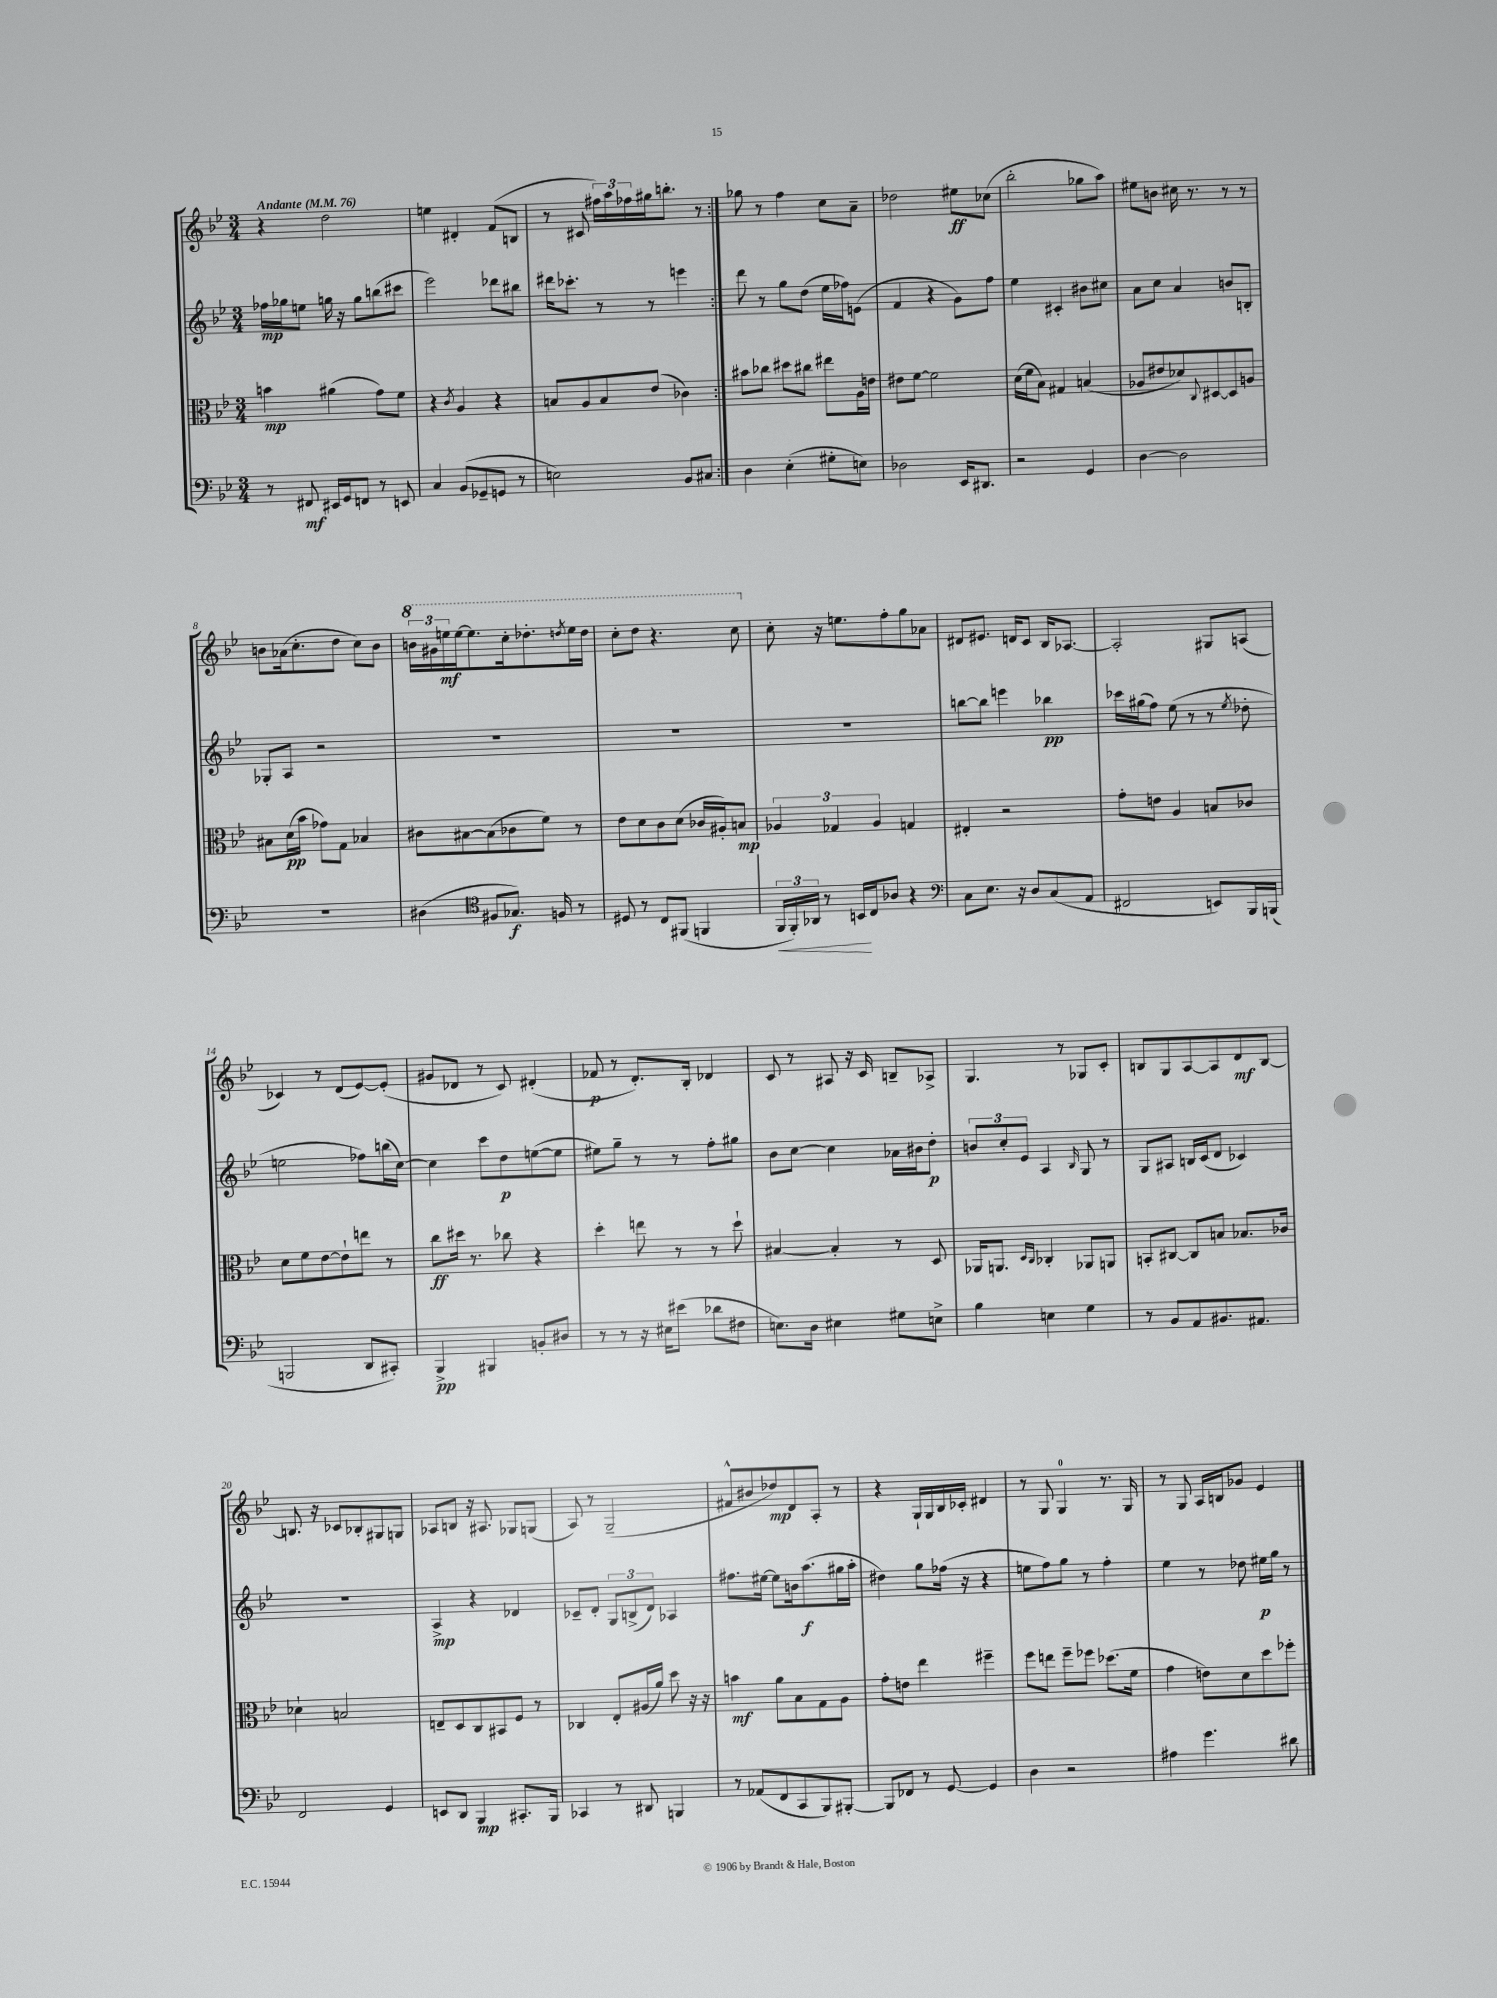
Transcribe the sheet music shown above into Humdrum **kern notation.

**kern	**dynam	**kern	**dynam	**kern	**dynam	**kern	**dynam
*part4	*part4	*part3	*part3	*part2	*part2	*part1	*part1
*staff4	*staff4	*staff3	*staff3	*staff2	*staff2	*staff1	*staff1
*clefF4	*	*clefC3	*	*clefG2	*	*clefG2	*
*k[b-e-]	*	*k[b-e-]	*	*k[b-e-]	*	*k[b-e-]	*
*M3/4	*	*M3/4	*	*M3/4	*	*M3/4	*
*MM76	*	*MM76	*	*MM76	*	*MM76	*
=1	=1	=1	=1	=1	=1	=1	=1
!	!	!	!	!	!	!LO:TX:a:B:t=Andante	!
8r	.	4bn\	mp	16ff-X\LL	mp	4r	.
.	.	.	.	16gg-X\J	.	.	.
8FF#X/	mf	.	.	8een\J	.	.	.
16EE#X/LL	.	(4a#X\	.	16ggn\	.	2dd\	.
16GG/J	.	.	.	16r	.	.	.
8FFn/J	.	.	.	8gg\L	.	.	.
8r	.	8g\L)	.	(8bbn\	.	.	.
8EEn/	.	8f\J	.	8ccc#X\J	.	.	.
=2	=2	=2	=2	=2	=2	=2	=2
4C/	.	4r	.	2eee-\)	.	4een\	.
.	.	8qc/	.	.	.	.	.
(8BB-/L	.	4A/	.	.	.	4d#X'/	.
8GG-X~/	.	.	.	.	.	.	.
8GGn/J	.	4r	.	8ddd-X\L	.	(8f/L	.
8r	.	.	.	8bb#X\J	.	8Bn/J	.
=3	=3	=3	=3	=3	=3	=3	=3
2En\)	.	8Bn/L	.	16ddd#X\KL	.	8r	.
.	.	.	.	8.ccc-X'\J	.	.	.
.	.	8A/	.	.	.	8c#X/	.
.	.	8B/	.	8r	.	24ff#X\LL)	.
.	.	.	.	.	.	24aa\	.
.	.	.	.	.	.	24ff-X\	.
.	.	(8e-/J	.	8r	.	16gg#X\J	.
.	.	.	.	.	.	8.bbn'\J	.
8BB-/L	.	4c-X\)	.	4eeen\	.	.	.
8C#X/J	.	.	.	.	.	8r	.
=4:|!	=4:|!	=4:|!	=4:|!	=4:|!	=4:|!	=4:|!	=4:|!
4D\	.	8b#X\L	.	8ddd\	.	8gg-X\	.
.	.	8cc-X\J	.	8r	.	8r	.
(4E-'\	.	8dd#X\L	.	8gg\L	.	4ff\	.
.	.	8cc#X\J	.	(8dd\J	.	.	.
8G#X'\L	.	8ee#X\L	.	16ee-\LL	.	8cc\L	.
.	.	.	.	16ff-X\J)	.	.	.
8En\J)	.	16A\L	.	(8en\J	.	8a~\J	.
.	.	16en\JJ	.	.	.	.	.
=5	=5	=5	=5	=5	=5	=5	=5
2D-X\	.	8e#X\L	.	4f/	.	2dd-X\	.
.	.	[8f\J	.	.	.	.	.
.	.	2f\]	.	4r	.	.	.
16EE-/KL	.	.	.	8g\L)	.	8ee#X\L	ff
8.DD#X/J	.	.	.	.	.	.	.
.	.	.	.	8ff\J	.	(8cc-X\J	.
=6	=6	=6	=6	=6	=6	=6	=6
2r	.	(16d\LL	.	4ee-\	.	2bb-'\	.
.	.	16f\J	.	.	.	.	.
.	.	8B-\J)	.	.	.	.	.
.	.	4G#X/	.	4c#X'/	.	.	.
4GG/	.	(4Bn/	.	8b#X\L	.	8gg-X\L	.
.	.	.	.	8cc#X\J	.	8aa\J)	.
=7	=7	=7	=7	=7	=7	=7	=7
[4D\	.	8A-X/L	.	8a\L	.	8ee#X\L	.
.	.	8e#X/	.	8cc\J	.	8bn\J	.
2D\]	.	8d-X/)	.	4a/	.	16cc#X\	.
.	.	.	.	.	.	8.r	.
.	.	8qqC/	.	.	.	.	.
.	.	[8D#X/	.	.	.	.	.
.	.	8D#/]	.	8bn/L	.	8r	.
.	.	8An/J	.	8Bn'/J	.	8r	.
!!LO:LB:g=z
=8	=8	=8	=8	=8	=8	=8	=8
2.r	.	8B#X\L	.	8G-X'/L	.	8bn\L	.
.	.	(16d\L	pp	8A/J	.	(16a-X\k	.
.	.	16b-\JJ	.	.	.	8.cc'\	.
.	.	8g-X\L)	.	2r	.	.	.
.	.	8G\J	.	.	.	8dd\J	.
.	.	4B-X/	.	.	.	8cc\L)	.
.	.	.	.	.	.	8b\J	.
=9	=9	=9	=9	=9	=9	=9	=9
*	*	*	*	*	*	*8va	*
(4D#X\	.	8c#X\L	.	2.r	.	24bbn\LL	.
.	.	.	.	.	.	24gg#X\	.
.	.	.	.	.	.	24eeen\	mf
.	.	[8B#X\	.	.	.	[16eee\J	.
.	.	.	.	.	.	8.eee\]	.
*clefC4	*	*	*	*	*	*	*
8F#X/L	.	(8B#\]	.	.	.	.	.
8.G-X/J)	f	8c-X\	.	.	.	16ccc'\k	.
.	.	.	.	.	.	8.ddd-X'\	.
.	.	8f\J)	.	.	.	.	.
16Fn/	.	.	.	.	.	.	.
.	.	.	.	.	.	8qdddn/	.
8r	.	8r	.	.	.	16eee\L	.
.	.	.	.	.	.	16ddd\JJ	.
=10	=10	=10	=10	=10	=10	=10	=10
8D#X/	.	8e-\L	.	2.r	.	8ccc'\L	.
8r	.	8d\	.	.	.	8ddd\J	.
8C/L	.	8c\	.	.	.	4.r	.
(8FF#X/J	.	(8d\J	.	.	.	.	.
4FFn/	.	16c-X/LL	.	.	.	.	.
.	.	16A#X'/J)	.	.	.	.	.
.	.	8Bn/J	mp	.	.	8ccc\	.
=11	=11	=11	=11	=11	=11	=11	=11
!	!LO:HP:b	!	!	!	!	!	!
*	*	*	*	*	*	*X8va	*
24FF/LL	<	6A-X/	.	2.r	.	8cc'\	.
24FF'/)	.	.	.	.	.	.	.
24AA-X/JJ	.	.	.	.	.	.	.
8r	.	.	.	.	.	16r	.
.	.	6G-X/	.	.	.	.	.
.	.	.	.	.	.	8.een\L	.
16BBn/LL	.	.	.	.	.	.	.
16C/J	[	.	.	.	.	.	.
.	.	6A-/	.	.	.	.	.
8A-X/J	.	.	.	.	.	8ff'\	.
4r	.	4Gn/	.	.	.	8gg\	.
.	.	.	.	.	.	8a-X\J	.
=12	=12	=12	=12	=12	=12	=12	=12
*clefF4	*	*	*	*	*	*	*
8C\L	.	4E#X'/	.	[8bbn\L	.	8d#X/L	.
8.E-\J	.	.	.	8bb\J]	.	8.e#X/J	.
.	.	2r	.	4eeen\	.	.	.
16r	.	.	.	.	.	16dn/KL	.
8D/L	.	.	.	.	.	8c/J	.
(8C/	.	.	.	4bb-X\	pp	16B-/KL	.
.	.	.	.	.	.	[8.A-X/J	.
8AA/J	.	.	.	.	.	.	.
=13	=13	=13	=13	=13	=13	=13	=13
2FF#X/	.	8g'\L	.	16ccc-X\LL	.	2A-'/]	.
.	.	.	.	(16gg#X\J	.	.	.
.	.	8en\J	.	8ff\J)	.	.	.
.	.	4A/	.	(8ee-\	.	.	.
.	.	.	.	8r	.	.	.
8EEn/L)	.	8Bn/L	.	8r	.	8G#X/L	.
.	.	.	.	8qee-/	.	.	.
16BBB-/L	.	8c-X/J	.	8dd-X'\	.	(8An/J	.
(16BBBn/JJ	.	.	.	.	.	.	.
!!LO:LB:g=z
=14	=14	=14	=14	=14	=14	=14	=14
2BBBn/	.	8d\L	.	2een\	.	4c-X/)	.
.	.	8f\	.	.	.	.	.
.	.	[8e-\	.	.	.	8r	.
.	.	8e-`\]	.	.	.	(8d/L	.
8DD/L	.	8een\J	.	8ff-X\L)	.	[8e-/)	.
8CC#X'/J)	.	8r	.	(16bbn\L	.	(8e-'/J]	.
.	.	.	.	[16cc\JJ)	.	.	.
=15	=15	=15	=15	=15	=15	=15	=15
4BBB-^/	pp	8cc\L	ff	4cc\]	.	8g#X/L	.
.	.	16dd#X\Jk	.	.	.	8d-X/J	.
.	.	8.r	.	.	.	.	.
4BBB#X/	.	.	.	8ccc\L	.	8r	.
.	.	8cc-X\	.	8dd\	p	8c/)	.
8BBn'/L	.	4r	.	([8een\	.	(4d#X'/	.
8D#X/J	.	.	.	8ee\J]	.	.	.
=16	=16	=16	=16	=16	=16	=16	=16
8r	.	4dd'\	.	8ee#X\L)	.	8f-X/	p
8r	.	.	.	8gg~\J	.	8r	.
16r	.	8een\	.	8r	.	8.d'/L)	.
16E#X\KL	.	.	.	.	.	.	.
(8e#X\J	.	8r	.	8r	.	.	.
.	.	.	.	.	.	16B-'/Jk	.
8d-X\L	.	8r	.	8ff'\L	.	4d-X/	.
8F#X\J	.	8dd`\	.	8gg#X\J	.	.	.
=17	=17	=17	=17	=17	=17	=17	=17
8.En\L)	.	[4B#X/	.	8b-\L	.	8c/	.
.	.	.	.	[8cc\J	.	8r	.
16D\Jk	.	.	.	.	.	.	.
4E#X\	.	4B#'/]	.	4cc\]	.	8A#X/	.
.	.	.	.	.	.	16r	.
.	.	.	.	.	.	16c/	.
8G#X\L	.	8r	.	16a-X\LL	.	8Bn~/L	.
.	.	.	.	16b#X\J	.	.	.
8En^\J	.	8D/	.	8dd'\J	p	8A-X^/J	.
=18	=18	=18	=18	=18	=18	=18	=18
4B-\	.	16AA-X/KL	.	12bn/L	.	4.G/	.
.	.	8.AAn/J	.	.	.	.	.
.	.	.	.	12cc'/	.	.	.
.	.	.	.	12e-/J	.	.	.
.	.	16qqD/LL	.	.	.	.	.
.	.	16qqC/JJ	.	.	.	.	.
4En\	.	4C-X'/	.	4A/	.	.	.
.	.	.	.	.	.	8r	.
.	.	.	.	16qqB-/	.	.	.
4G\	.	8AA-X/L	.	8G/	.	8G-X/L	.
.	.	8AAn/J	.	8r	.	8c'/J	.
=19	=19	=19	=19	=19	=19	=19	=19
8r	.	8BBn'/L	.	8G/L	.	8Bn/L	.
8BB-/L	.	[8C#X/J	.	8A#X/J	.	8G/	.
8AA/	.	8C#/L]	.	16Bn/LL	.	[8A/	.
.	.	.	.	(16c/J	.	.	.
8.BB#X/	.	8Bn/J	.	8d/J	.	8A/]	.
.	.	8.B-X/L	.	4c-X/)	.	8d/	mf
8.AA#X/J	.	.	.	.	.	.	.
.	.	.	.	.	.	[8B/J	.
.	.	16c-X/Jk	.	.	.	.	.
!!LO:LB:g=z
=20	=20	=20	=20	=20	=20	=20	=20
2FF/	.	4d-X`\	.	2.r	.	8.Bn/]	.
.	.	.	.	.	.	16r	.
.	.	2Bn/	.	.	.	8c-X/L	.
.	.	.	.	.	.	8B-X'/	.
4GG/	.	.	.	.	.	8G#X/	.
.	.	.	.	.	.	8Gn/J	.
=21	=21	=21	=21	=21	=21	=21	=21
8EEn/L	.	8En~/L	.	4A^/	mp	8A-X/L	.
8DD/J	.	8D/	.	.	.	8Bn/J	.
4BBB-/	mp	8C/	.	4r	.	16r	.
.	.	.	.	.	.	8.A#X/	.
.	.	8BB#X/	.	.	.	.	.
8.CC#X'/L	.	8F/J	.	4d-X/	.	8G-X/L	.
.	.	8r	.	.	.	(8Gn/J	.
16BBB-/Jk	.	.	.	.	.	.	.
=22	=22	=22	=22	=22	=22	=22	=22
4CC-X/	.	4C-X/	.	8c-X~/L	.	8A/)	.
.	.	.	.	8d'/J	.	8r	.
8r	.	8E-'/L	.	12G/L	.	(2G~/	.
.	.	.	.	(12Bn^/	.	.	.
8DD#X/	.	(16A#X/L	.	.	.	.	.
.	.	.	.	12d/J)	.	.	.
.	.	16a/JJ)	.	.	.	.	.
4BBBn/	.	8dd\	.	4A-X/	.	.	.
.	.	16r	.	.	.	.	.
.	.	16r	.	.	.	.	.
=23	=23	=23	=23	=23	=23	=23	=23
8r	.	4bn\	mf	8.ff#X\L	.	8f#X^^/L	.
(8AA-X/L	.	.	.	.	.	8b#X/	.
.	.	.	.	[16ee#X\Jk	.	.	.
8FF/	.	8a\L	.	8ee#\L]	.	8dd-X/)	mp
8CC/	.	8B-\	.	16bn\k	.	8d/	.
.	.	.	.	(8.aa\	f	.	.
8BBB-/)	.	8G\	.	.	.	8A'/J	.
[8BBB#X'/J	.	8A\J	.	16gg#X\L	.	8r	.
.	.	.	.	16aa'\JJ	.	.	.
=24	=24	=24	=24	=24	=24	=24	=24
8BBB#/L]	.	8g'\L	.	4dd#X\)	.	4r	.
8FF-X/J	.	8en\J	.	.	.	.	.
8r	.	4ee-\	.	8gg\L	.	16G`/LL	.
.	.	.	.	.	.	16G/	.
[8GG/	.	.	.	(16ff-X\Jk	.	16B-/	.
.	.	.	.	16r	.	16c-X'/JJ	.
4GG/]	.	4ff#X~\	.	4r	.	4d#X/	.
=25	=25	=25	=25	=25	=25	=25	=25
4D\	.	8ff\L	.	8een\L	.	8r	.
.	.	8een\J	.	8ff\)	.	8G/	.
2r	.	8ff~\L	.	8gg\J	.	4G/	.
.	.	8ff-X\J	.	8r	.	.	.
.	.	(8.dd-X\L	.	4ff'\	.	8.r	.
.	.	16f\Jk	.	.	.	16G/	.
=26	=26	=26	=26	=26	=26	=26	=26
4A#X\	.	4g\	.	4ee-\	.	8r	.
.	.	.	.	.	.	8G/	.
4.g\	.	8en\L)	.	8r	.	16A/LL	.
.	.	.	.	.	.	16Bn/J	.
.	.	8d\	.	8dd-X\	.	8g-X/J	.
.	.	8dd\	.	16ee#X\LL	p	4e-/	.
.	.	.	.	16gg\JJ	.	.	.
8d#X\	.	8ff-X'\J	.	8r	.	.	.
==	==	==	==	==	==	==	==
*-	*-	*-	*-	*-	*-	*-	*-
